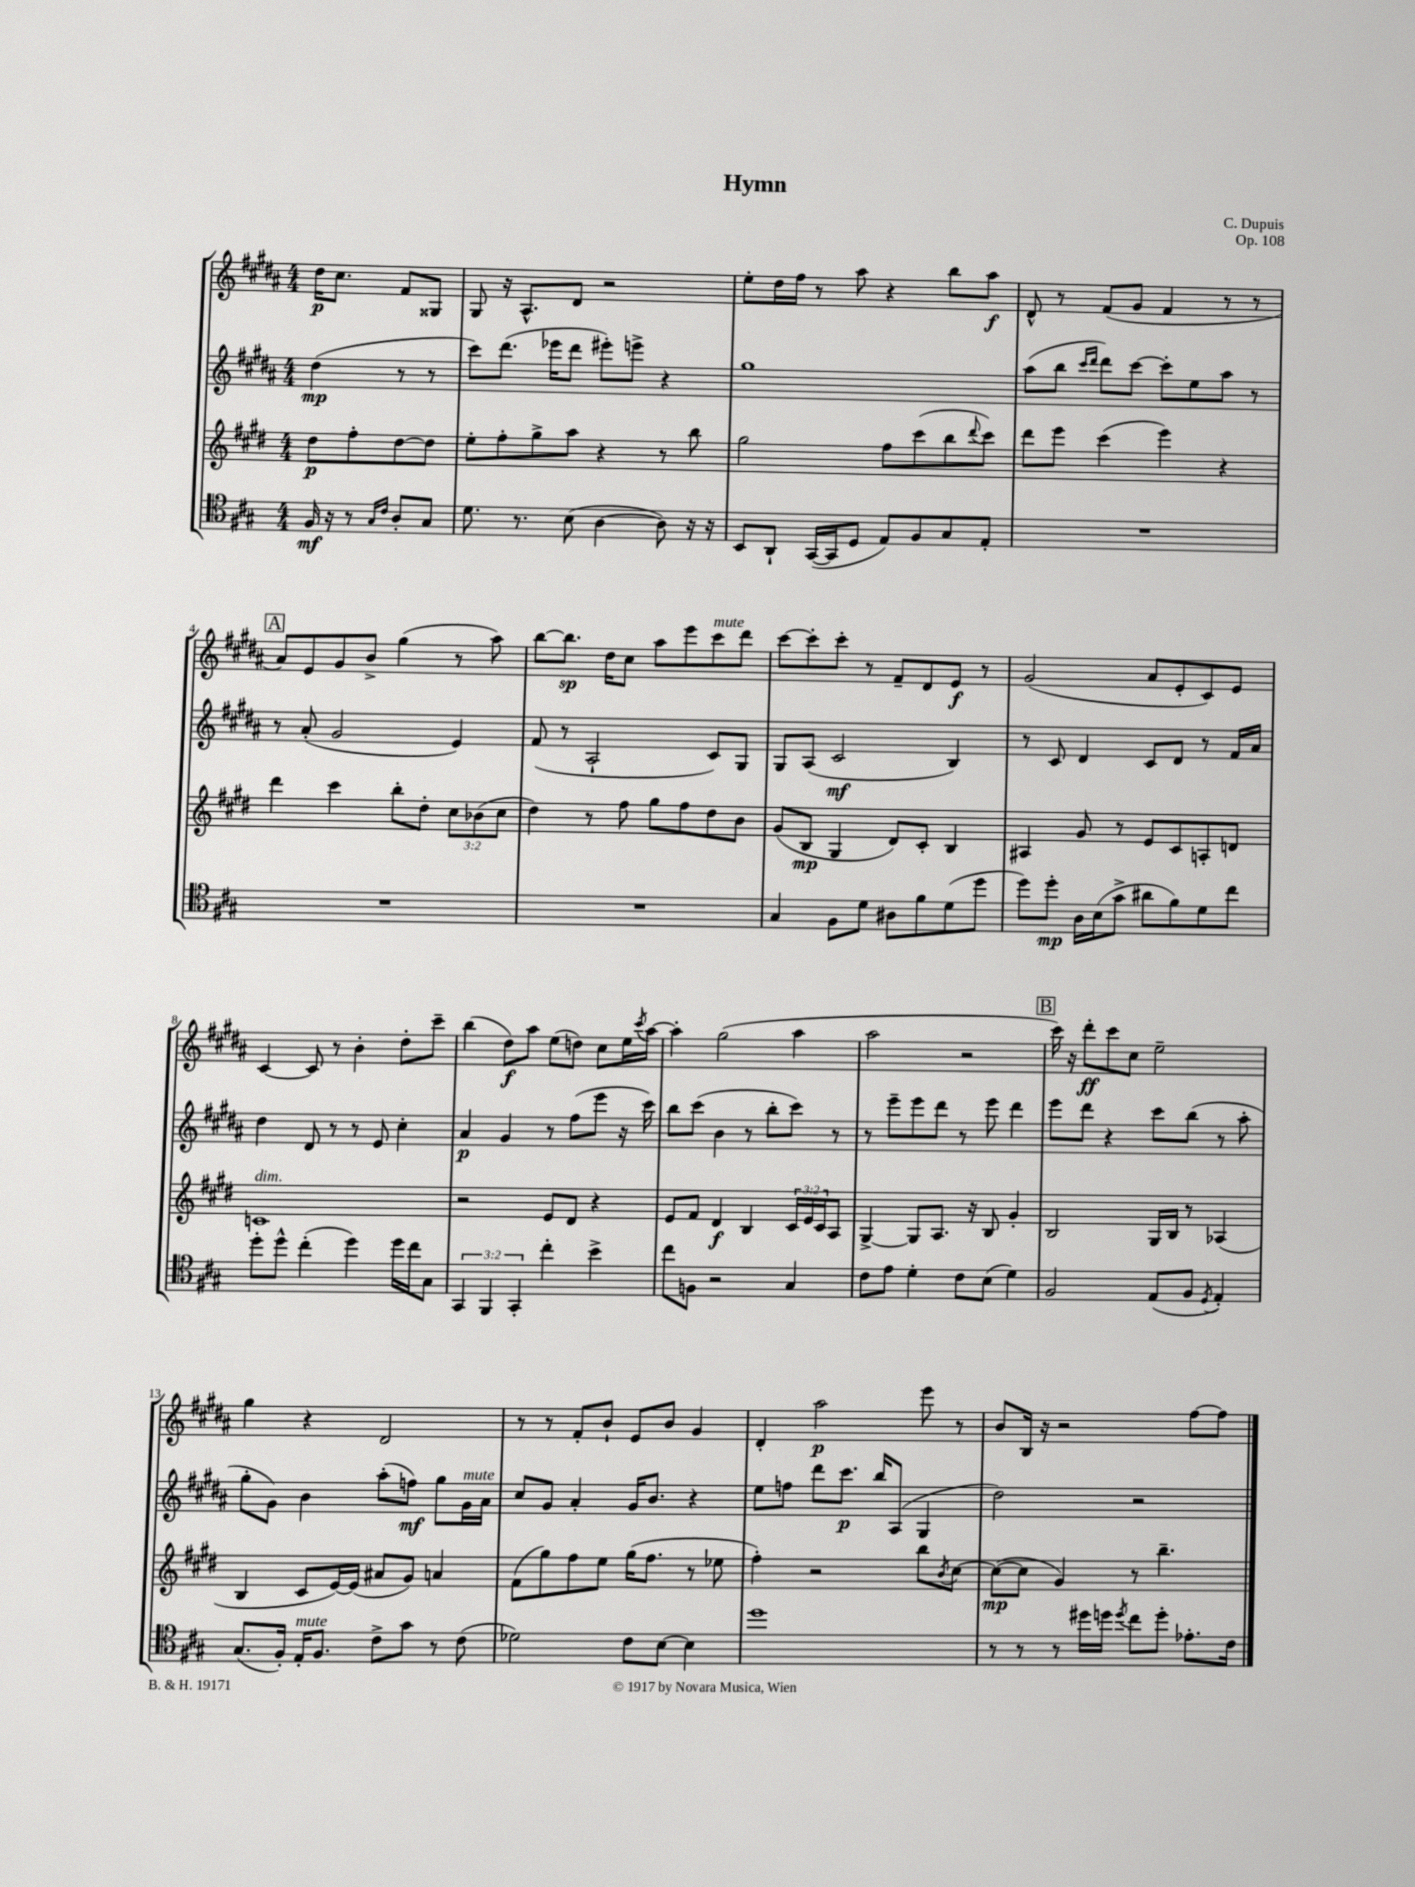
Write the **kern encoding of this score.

**kern	**dynam	**kern	**dynam	**kern	**dynam	**kern	**dynam
*part4	*part4	*part3	*part3	*part2	*part2	*part1	*part1
*staff4	*staff4	*staff3	*staff3	*staff2	*staff2	*staff1	*staff1
*clefC4	*	*clefG2	*	*clefG2	*	*clefG2	*
*k[f#c#g#]	*	*k[f#c#g#d#]	*	*k[f#c#g#d#a#]	*	*k[f#c#g#d#a#]	*
*M4/4	*	*M4/4	*	*M4/4	*	*M4/4	*
=	=	=	=	=	=	=	=
16F#/	mf	8dd#\L	p	(4dd#\	mp	16dd#\KL	p
16r	.	.	.	.	.	8.cc#\J	.
8r	.	8ff#'\	.	.	.	.	.
16qqG#/LL	.	.	.	.	.	.	.
16qqc#/JJ	.	.	.	.	.	.	.
8A'/L	.	[8dd#\	.	8r	.	8f#/L	.
8G#/J	.	8dd#\J]	.	8r	.	8G##X/J	.
=1	=1	=1	=1	=1	=1	=1	=1
8.d\	.	8ee'\L	.	8ccc#\L)	.	8G#/	.
.	.	8ff#'\	.	(8.ddd#\J	.	16r	.
8.r	.	.	.	.	.	8.A#^^/L	.
.	.	8gg#^\	.	.	.	.	.
.	.	.	.	16eee-X\KL	.	.	.
(8B\	.	8aa\J	.	8ddd#\J	.	8d#/J	.
[4A\	.	4r	.	8eee#X'\L)	.	2r	.
.	.	.	.	8eeen^\J	.	.	.
8A\])	.	8r	.	4r	.	.	.
16r	.	8bb\	.	.	.	.	.
16r	.	.	.	.	.	.	.
=2	=2	=2	=2	=2	=2	=2	=2
8BB/L	.	2gg#\	.	1gg#	.	8ee'\L	.
8AA`/J	.	.	.	.	.	16dd#\L	.
.	.	.	.	.	.	16ff#\JJ	.
([16GG#/LL	.	.	.	.	.	8r	.
16GG#/J]	.	.	.	.	.	.	.
8D/J	.	.	.	.	.	8aa#\	.
8E/L)	.	8ff#\L	.	.	.	4r	.
8F#/	.	(8ccc#\	.	.	.	.	.
8G#/	.	8bb\	.	.	.	8bb\L	.
.	.	8qqddd#/	.	.	.	.	.
8E'/J	.	8ccc#\J)	.	.	.	8aa#\J	f
=3	=3	=3	=3	=3	=3	=3	=3
1r	.	8ddd#\L	.	(8aa#\L	.	8d#^^/	.
.	.	8eee\J	.	8bb\J	.	8r	.
.	.	.	.	16qqccc#/LL	.	.	.
.	.	.	.	16qqddd#/JJ	.	.	.
.	.	(4ccc#\	.	8ddd#\L)	.	(8f#/L	.
.	.	.	.	[8ccc#\J	.	8g#/J	.
.	.	4eee\)	.	8ccc#'\L]	.	4f#/	.
.	.	.	.	8ee\	.	.	.
.	.	4r	.	8aa#\J	.	8r	.
.	.	.	.	8r	.	8r	.
!!LO:LB:g=z
!!LO:REH:place=s1:t=A
=4	=4	=4	=4	=4	=4	=4	=4
1r	.	4ddd#\	.	8r	.	8a#/L)	.
.	.	.	.	(8a#'/	.	8e/	.
.	.	4ccc#\	.	2g#/	.	8g#/	.
.	.	.	.	.	.	8b^/J	.
.	.	8bb'\L	.	.	.	(4gg#\	.
.	.	8dd#'\J	.	.	.	.	.
.	.	12cc#\L	.	4e/)	.	8r	.
.	.	(12b-X\	.	.	.	.	.
.	.	.	.	.	.	8aa#\)	.
.	.	12cc#\J	.	.	.	.	.
=5	=5	=5	=5	=5	=5	=5	=5
1r	.	4dd#\)	.	(8f#/	.	[8bb\L	.
.	.	.	.	8r	.	8.bb\J]	sp
.	.	8r	.	2A#`/	.	.	.
.	.	.	.	.	.	16dd#\KL	.
.	.	8ff#\	.	.	.	8cc#\J	.
.	.	8gg#\L	.	.	.	8aa#\L	.
.	.	8ff#\	.	.	.	8eee\	.
!	!	!	!	!	!	!LO:TX:a:i:t=mute	!
.	.	8dd#\	.	8c#/L)	.	8ccc#\	.
.	.	8b\J	.	8G#/J	.	8ddd#\J	.
=6	=6	=6	=6	=6	=6	=6	=6
4G#/	.	(8g#/L	.	8G#/L	.	[8ccc#\L	.
.	.	8B/J	mp	(8A#/J	.	8ccc#'\]	.
8F#\L	.	4G#/	.	2c#/	mf	8ccc#'\J	.
8d\J	.	.	.	.	.	8r	.
8A#X\L	.	8d#/L)	.	.	.	8f#~/L	.
8f#\	.	8c#'/J	.	.	.	8d#/	.
(8d\	.	4B/	.	4B/)	.	8e/J	f
8dd\J	.	.	.	.	.	8r	.
=7	=7	=7	=7	=7	=7	=7	=7
8dd\L)	.	4A#X/	.	8r	.	(2g#/	.
8dd'\J	mp	.	.	8c#/	.	.	.
16A\LL	.	8g#/	.	4d#/	.	.	.
(16B\J	.	.	.	.	.	.	.
8g#^\J	.	8r	.	.	.	.	.
8a#X\L	.	8e/L	.	8c#/L	.	8a#/L	.
8f#\)	.	8c#/	.	8d#/J	.	8e'/	.
8d\	.	8An'/	.	8r	.	8c#/)	.
8cc#\J	.	8dn/J	.	16f#/LL	.	8e/J	.
.	.	.	.	16a#/JJ	.	.	.
!!LO:LB:g=z
=8	=8	=8	=8	=8	=8	=8	=8
!	!	!LO:TX:a:i:t=dim.	!	!	!	!	!
8dd'\L	.	1cn	.	4dd#\	.	[4c#/	.
8dd^^\J	.	.	.	.	.	.	.
(4cc#'\	.	.	.	8d#/	.	8c#/]	.
.	.	.	.	8r	.	8r	.
4dd\)	.	.	.	8r	.	4b'\	.
.	.	.	.	8e/	.	.	.
16dd\LL	.	.	.	4cc#'\	.	8dd#'\L	.
16cc#\J	.	.	.	.	.	.	.
8G#\J	.	.	.	.	.	8ccc#~\J	.
=9	=9	=9	=9	=9	=9	=9	=9
6GG#/	.	2r	.	4a#/	p	(4bb\	.
6FF#/	.	.	.	.	.	.	.
.	.	.	.	4g#/	.	8dd#\L)	f
6GG#'/	.	.	.	.	.	.	.
.	.	.	.	.	.	8aa#\J	.
4cc#'\	.	8e/L	.	8r	.	(8ee\L	.
.	.	8d#/J	.	(8ff#\L	.	8ddn\J)	.
4b^\	.	4r	.	8eee\J	.	8cc#\L	.
.	.	.	.	16r	.	16ee\L	.
.	.	.	.	.	.	8qccc#/	.
.	.	.	.	16ccc#\)	.	[16aa#\JJ	.
=10	=10	=10	=10	=10	=10	=10	=10
8cc#\L	.	8e/L	.	8bb\L	.	4aa#'\]	.
8Fn\J	.	8f#/J	.	(8ccc#\J	.	.	.
2r	.	4d#/	f	4b\	.	(2gg#\	.
.	.	4B/	.	8r	.	.	.
.	.	.	.	8bb'\L	.	.	.
4G#/	.	24c#/LL	.	8ccc#\J)	.	4aa#\	.
.	.	24e/	.	.	.	.	.
.	.	24c#/J	.	.	.	.	.
.	.	8A/J	.	8r	.	.	.
=11	=11	=11	=11	=11	=11	=11	=11
8c#\L	.	[4G#^/	.	8r	.	2aa#\	.
8e\J	.	.	.	8eee~\L	.	.	.
4d'\	.	8G#/L]	.	8eee\	.	.	.
.	.	8.A/J	.	8ddd#\J	.	.	.
8c#\L	.	.	.	8r	.	2r	.
.	.	16r	.	.	.	.	.
(8B\J	.	8B/	.	8eee\	.	.	.
4d\)	.	4g#'/	.	4ddd#\	.	.	.
!!LO:REH:place=s1:t=B
=12	=12	=12	=12	=12	=12	=12	=12
2F#/	.	2B/	.	8eee\L	.	16ccc#\)	.
.	.	.	.	.	.	16r	.
.	.	.	.	8ddd#\J	.	8ddd#'\L	ff
.	.	.	.	4r	.	8ccc#\	.
.	.	.	.	.	.	8cc#\J	.
(8E/L	.	16G#/LL	.	8ccc#\L	.	2ee~\	.
.	.	16B/JJ	.	.	.	.	.
8F#/J	.	8r	.	(8bb\J	.	.	.
8qD/	.	.	.	.	.	.	.
4E'/)	.	(4A-X/	.	8r	.	.	.
.	.	.	.	8aa#'\	.	.	.
!!LO:LB:g=z
=13	=13	=13	=13	=13	=13	=13	=13
(8.G#/L	.	4B/	.	8gg#'\L	.	4gg#\	.
.	.	.	.	8g#\J)	.	.	.
16F#'/Jk)	.	.	.	.	.	.	.
!LO:TX:a:i:t=mute	!	!	!	!	!	!	!
16E'/KL	.	8c#/L	.	4b\	.	4r	.
8.F#/J	.	.	.	.	.	.	.
.	.	[16e/L)	.	.	.	.	.
.	.	(16e/JJ]	.	.	.	.	.
8c#^\L	.	8a#X/L	.	(8aa#'\L	.	2d#/	.
8g#\J	.	8g#/J)	.	8ffn\J)	mf	.	.
8r	.	4an/	.	8gg#\L	.	.	.
!	!	!	!	!LO:TX:a:i:t=mute	!	!	!
(8c#\	.	.	.	16g#\L	.	.	.
.	.	.	.	16a#\JJ	.	.	.
=14	=14	=14	=14	=14	=14	=14	=14
2d-X\)	.	(8f#\L	.	8cc#/L	.	8r	.
.	.	8gg#\)	.	8g#/J	.	8r	.
.	.	8ff#\	.	4a#'/	.	8f#'/L	.
.	.	8ee\J	.	.	.	8b`/J	.
8c#\L	.	(16gg#\KL	.	16g#/KL	.	8e/L	.
.	.	8.ff#\J	.	8.b/J	.	.	.
[8B\J	.	.	.	.	.	8b/J	.
4B\]	.	8r	.	4r	.	4g#/	.
.	.	8ee-X\	.	.	.	.	.
=15	=15	=15	=15	=15	=15	=15	=15
1dd	.	4ff#'\)	.	8ee\L	.	4d#'/	.
.	.	.	.	8ffn\J	.	.	.
.	.	2r	.	8ddd#\L	.	2aa#\	p
.	.	.	.	8.ccc#\J	p	.	.
.	.	.	.	16bb/KL	.	.	.
.	.	.	.	(8A#/J	.	.	.
.	.	8bb\L	.	4G#/	.	8eee\	.
.	.	8qb/	.	.	.	.	.
.	.	[8cc#\J	.	.	.	8r	.
=16	=16	=16	=16	=16	=16	=16	=16
8r	.	(8cc#\L_	mp	2dd#\)	.	8b/L	.
8r	.	8cc#\J]	.	.	.	16B/Jk	.
.	.	.	.	.	.	16r	.
8r	.	4g#/)	.	.	.	2r	.
16dd#X\LL	.	.	.	.	.	.	.
16ddn\JJ	.	.	.	.	.	.	.
8qdd/	.	.	.	.	.	.	.
8cc#\L	.	8r	.	2r	.	.	.
8dd'\J	.	4.bb~\	.	.	.	.	.
8.e-X'\L	.	.	.	.	.	[8ff#\L	.
.	.	.	.	.	.	8ff#\J]	.
16c#\Jk	.	.	.	.	.	.	.
==	==	==	==	==	==	==	==
*-	*-	*-	*-	*-	*-	*-	*-
